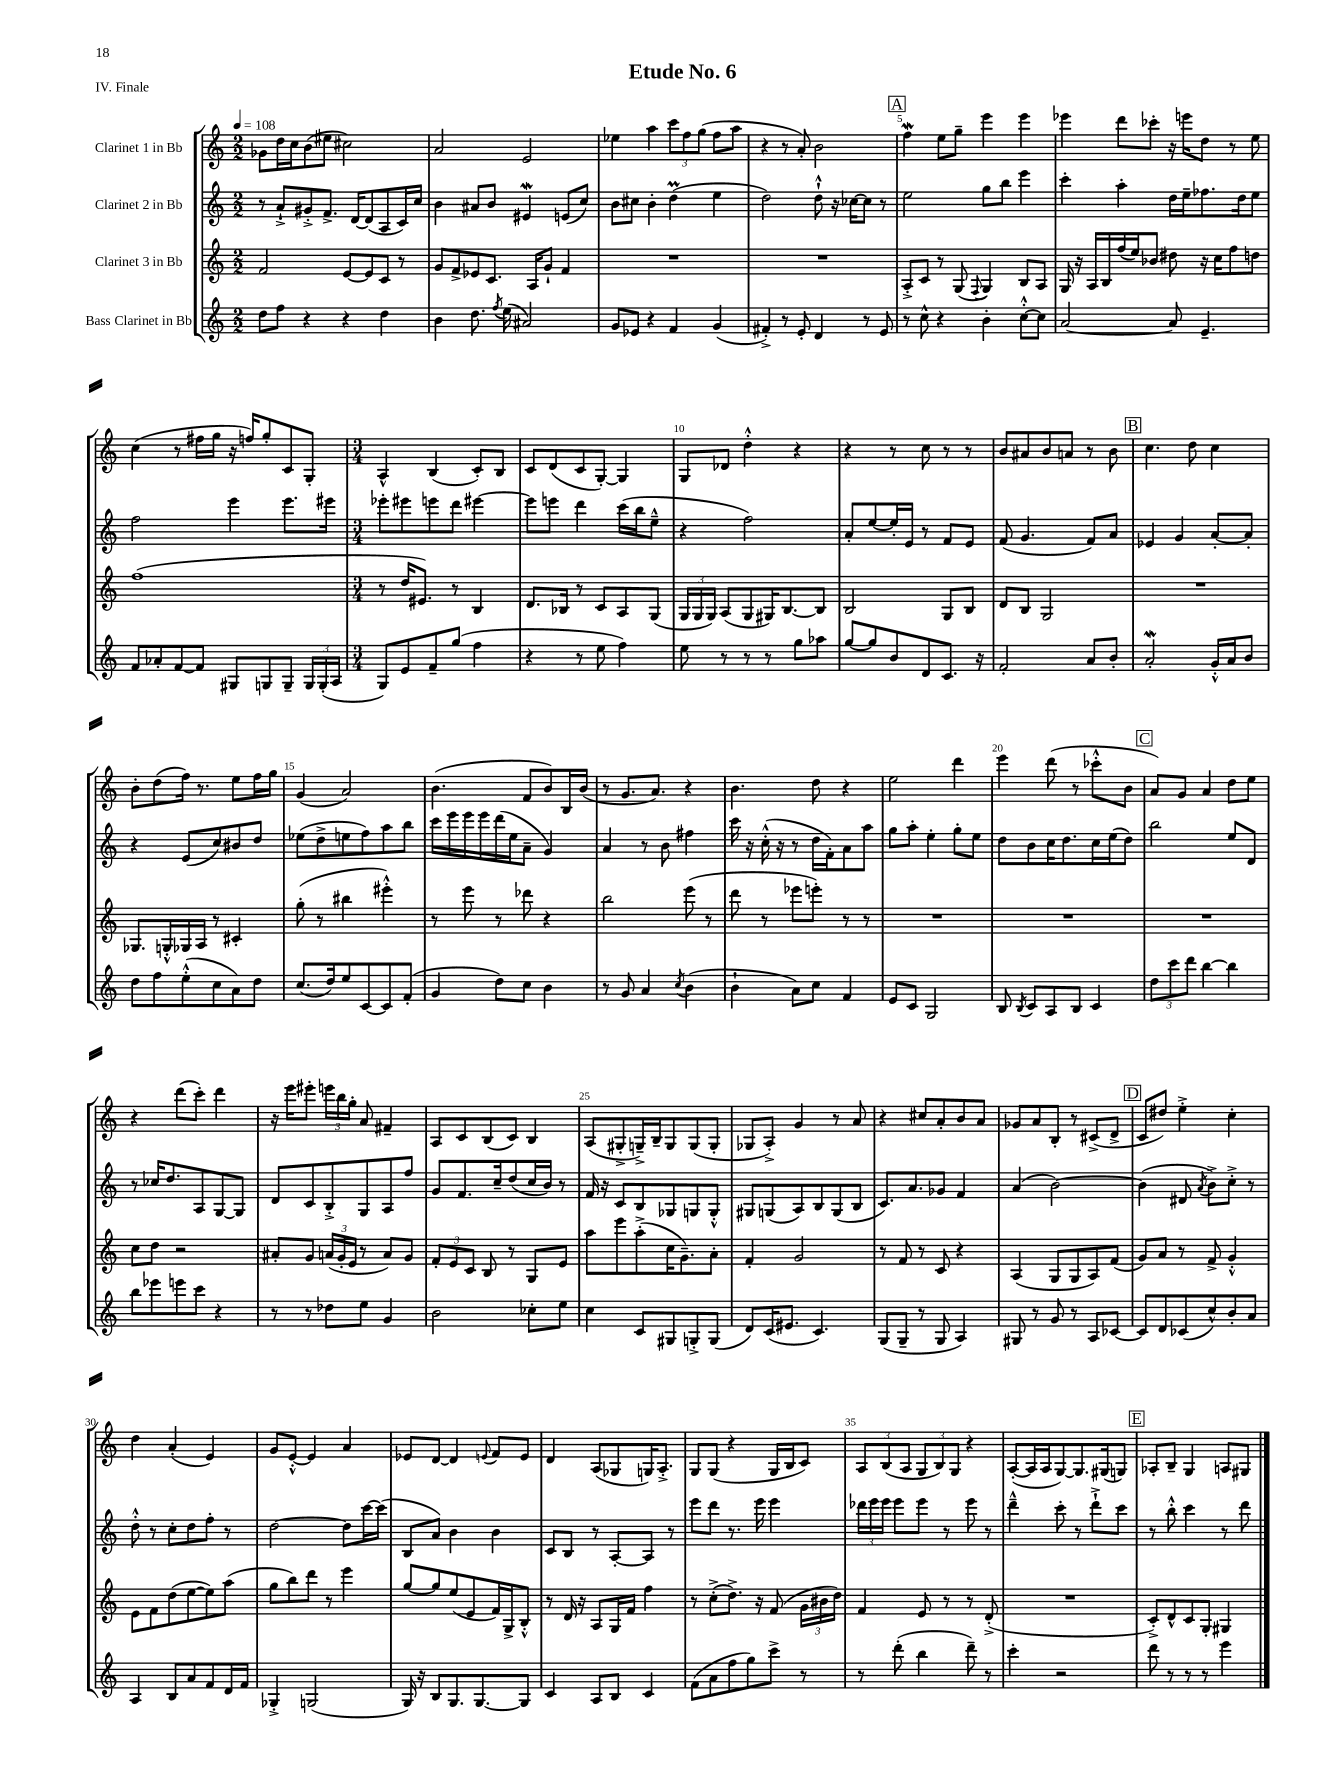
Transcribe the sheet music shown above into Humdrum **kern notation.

**kern	**kern	**kern	**kern
*part4	*part3	*part2	*part1
*staff4	*staff3	*staff2	*staff1
*I"Bass Clarinet in Bb	*I"Clarinet 3 in Bb	*I"Clarinet 2 in Bb	*I"Clarinet 1 in Bb
*clefG2	*clefG2	*clefG2	*clefG2
*k[]	*k[]	*k[]	*k[]
*M2/2	*M2/2	*M2/2	*M2/2
*MM108	*MM108	*MM108	*MM108
=1	=1	=1	=1
8dd\L	2f/	8r	8g-X\L
8ff\J	.	8a`^/L	16dd\L
.	.	.	16cc\J
4r	.	8g#X'^/	(8b\
.	.	8.f^/J	8ee#X\J
4r	[8e/L	.	2cc#X\)
.	.	[16d/KL	.
.	8e/]	(8d/]	.
4dd\	8c/J	8A/	.
.	8r	16c/L)	.
.	.	16cc/JJ	.
=2	=2	=2	=2
4b\	8g/L	4b\	2a/
.	8f^/	.	.
8.dd\	8e-X/	8a#X/L	.
.	8.c/J	8b/J	.
8qff/	.	.	.
(16ee\	.	.	.
2a#X/)	.	4e#XW/	2e/
.	16A/KL	.	.
.	8g`/J	.	.
.	4f/	(8en/L	.
.	.	8cc/J)	.
=3	=3	=3	=3
8g/L	1r	8b\L	4ee-X\
8e-X/J	.	8cc#X\J	.
4r	.	4b'\	4aa\
4f/	.	(4ddM\	12ccc\L
.	.	.	12ff\
.	.	.	(12gg\J
(4g/	.	4ee\	8ff\L
.	.	.	8aa\J
=4	=4	=4	=4
4f#X'^/)	1r	2dd\)	4r
8r	.	.	8r
8e'/	.	.	8a'/)
4d/	.	8dd`^^\	2b\
.	.	16r	.
.	.	[16cc-X\KL	.
8r	.	8cc-\J]	.
8e/	.	8r	.
!!LO:REH:place=s1:t=A
=5	=5	=5	=5
8r	8A'^/L	2ee\	4ffw\
8cc^^\	8c/J	.	.
4r	8r	.	8ee\L
.	(8G/	.	8gg~\J
.	8qqF/	.	.
4b'\	4G/)	8gg\L	4eee\
.	.	8bb\J	.
[8cc'^^\L	8B/L	4eee\	4eee\
8cc\J]	8A/J	.	.
=6	=6	=6	=6
[2a/	16G/	4ccc'\	4eee-X\
.	16r	.	.
.	16A/LL	.	.
.	16B/	.	.
.	(16ff/	4aa'\	8ddd\L
.	16ee/J)	.	.
.	8b-X/J	.	8ccc-X'\J
8a/]	8dd#X\	16dd\LL	16r
.	.	16ee~\J	16eeen\KL
4.e~/	16r	8.ff-X\	8dd\J
.	16cc\KL	.	.
.	8ff\	.	8r
.	.	16dd\k	.
.	8ddn\J	8ee\J	8ee\
!!LO:LB:g=z
=7	=7	=7	=7
8f/L	(1ff	2ff\	(4cc\
8a-X'/	.	.	.
[8f/	.	.	8r
8f/J]	.	.	16ff#X\LL
.	.	.	16gg\JJ
8G#X/L	.	4eee\	16r
.	.	.	16ffn/KL)
8Gn/	.	.	8gg'/
8G~/J	.	8.eee\L	8c/
24G/LL	.	.	8G'/J
(24G'/	.	.	.
.	.	16eee#X\Jk	.
24A/JJ	.	.	.
=8	=8	=8	=8
*M3/4	*M3/4	*M3/4	*M3/4
8G/L)	8r	8eee-X'\L	4A^^/
8e/	16dd/KL	8eee#X\	.
.	8.e#X/J)	.	.
8f~/	.	8eeen\	(4B/
(8gg/J	8r	8ddd\J	.
4ff\	4B/	[4eee#X\	8c'/L)
.	.	.	8B/J
=9	=9	=9	=9
4r	8.d/L	8eee#\L]	8c/L
.	.	8eeen\J	(8d/
.	16B-X/Jk	.	.
8r	8r	4ddd\	8c/
8ee\	8c/L	.	[8G'/J)
4ff\)	8A/	(16ccc\LL	4G/]
.	.	16bb\J	.
.	(8G/J	8ee~^^\J	.
=10	=10	=10	=10
8ee\	24G/LL	4r	8G/L
.	24G/	.	.
.	24G/JJ)	.	.
8r	(8A/L	.	8d-X/J
8r	8G/	2ff\)	4dd'^^\
8r	16G#X/K)	.	.
.	[8.B/	.	.
8gg\L	.	.	4r
8aa-X\J	8B/J]	.	.
=11	=11	=11	=11
[8gg/L	2B/	8a'/L	4r
8gg/]	.	[8ee/	.
8b/	.	16ee'/L]	8r
.	.	16e/JJ	.
8d/	.	8r	8cc\
8.c/J	8G/L	8f/L	8r
.	8B/J	8e/J	8r
16r	.	.	.
=12	=12	=12	=12
2f'/	8d/L	(8f/	8b/L
.	8B/J	4.g/	8a#X/
.	2G/	.	8b/
.	.	.	8an/J
8a/L	.	8f/L)	8r
8b'/J	.	8a/J	8b\
!!LO:REH:place=s1:t=B
=13	=13	=13	=13
2aW'/	2.r	4e-X/	4.cc\
.	.	4g/	.
.	.	.	8dd\
16g'^^/LL	.	[8a'/L	4cc\
16a/J	.	.	.
8b/J	.	8a'/J]	.
!!LO:LB:g=z
=14	=14	=14	=14
8dd\L	8.G-X/L	4r	8b'\L
8ff\	.	.	(8dd\
.	16Gn'^^/L	.	.
(8ee'^^\	16G-X/	(8e/L	16ff\Jk)
.	16A/JJ	.	8.r
8cc\	8r	8cc/)	.
8a\)	4c#X'/	8b#X/	8ee\L
8dd\J	.	8dd/J	16ff\L
.	.	.	16gg\JJ
=15	=15	=15	=15
(8.cc/L	(8gg'\	(8ee-X\L	(4g/
.	8r	8dd^\	.
16dd/k)	.	.	.
8ee/	4bb#X\	8een\	2a/)
[8c/	.	8ff\)	.
8c/]	4eee#X'^^\)	8aa\	.
(8f'/J	.	8bb\J	.
=16	=16	=16	=16
4g/	8r	16ccc\LL	(4.b\
.	.	16eee\	.
.	8eee\	16eee\	.
.	.	16eee\	.
8dd\L)	8r	(16ddd\	.
.	.	16ee\J	.
8cc\J	8ddd-X\	8a~\J	8f/L
4b\	4r	4g/)	8b/)
.	.	.	16B/L
.	.	.	(16b/JJ
=17	=17	=17	=17
8r	2bb\	4a/	8r
8g/	.	.	8.g/L
4a/	.	8r	.
.	.	.	8.a/J)
.	.	8b\	.
8qcc/	.	.	.
(4b\	(8eee\	4ff#X\	4r
.	8r	.	.
=18	=18	=18	=18
4b`\	8ddd\	16ccc\	4.b\
.	.	16r	.
.	8r	(16cc'^^\	.
.	.	16r	.
8a\L)	8eee-X\L	8r	.
8cc\J	8eeen'\J)	16dd\LL	8dd\
.	.	16f'\J)	.
4f/	8r	8a\	4r
.	8r	8aa\J	.
=19	=19	=19	=19
8e/L	2.r	8gg\L	2ee\
8c/J	.	8aa'\J	.
2G/	.	4ee'\	.
.	.	8gg'\L	4ddd\
.	.	8ee\J	.
=20	=20	=20	=20
8B/	2.r	8dd\L	4eee\
8qB/	.	.	.
8c/L	.	8b\	.
8A/	.	16cc\K	(8ddd\
.	.	8.dd\	.
8B/J	.	.	8r
4c/	.	16cc\L	8ccc-X'^^\L
.	.	(16ee\J	.
.	.	8dd\J)	8b\J
!!LO:REH:place=s1:t=C
=21	=21	=21	=21
12dd\L	2.r	2bb\	8a/L)
12ccc\	.	.	.
.	.	.	8g/J
12ddd\J	.	.	.
[4bb\	.	.	4a/
4bb\]	.	8ee/L	8dd\L
.	.	8d/J	8ee\J
!!LO:LB:g=z
=22	=22	=22	=22
8bb\L	8cc\L	8r	4r
8eee-X\	8dd\J	16cc-X/KL	.
.	.	8.dd/	.
8eeen\	2r	.	(8ddd\L
8ccc\J	.	8A/	8ccc'\J)
4r	.	[8G/	4ddd\
.	.	8G/J]	.
=23	=23	=23	=23
8r	8a#X'/L	8d/L	16r
.	.	.	16eee\KL
8r	8g/J	8c/	8eee#X'\J
8dd-X\L	(24an/LL	8B'^/	24eeen\LL
.	24g'/	.	24bb\
.	24e/JJ	.	24gg'\JJ
8ee\J	8r	8G/	8a/
4g/	8a/L)	8A/	4f#X~/
.	8g/J	8ff/J	.
=24	=24	=24	=24
2b\	12f'/L	8g/L	8A/L
.	12e/	.	.
.	.	8.f/	8c/
.	12c/J	.	.
.	8B/	.	(8B/
.	.	16cc~/k	.
.	8r	(8dd/	8c/J)
8cc-X'\L	8G/L	16cc/L	4B/
.	.	16b/JJ)	.
8ee\J	8e/J	8r	.
=25	=25	=25	=25
4cc\	8aa\L	16f/	(8A/L
.	.	16r	.
.	8eee\	8c/L	8G#X'^/
8c/L	(8aa'^\	8B/	16Gn~^/L)
.	.	.	16B~/J
8G#X/	16cc\K	8G-X/	8G/
.	8.g~\)	.	.
8Gn'^/	.	8Gn/	(8G/
(8G/J	8a'\J	8G'^^/J	8G'/J
=26	=26	=26	=26
8d/L)	4f'/	8G#X/L	8G-X/L
(16c/K	.	(8Gn/	8A'^/J)
8.e#X/J	.	.	.
.	2g/	8A/)	4g/
4.c/)	.	8B/	.
.	.	(8G/	8r
.	.	8B/J	8a/
=27	=27	=27	=27
(8G/L	8r	8.c/L)	4r
8G~/J	8f/	.	.
.	.	8.a/	.
8r	8r	.	8cc#X/L
8G/	8c/	8g-X/J	8a'/
4A/)	4r	4f/	8b/
.	.	.	8a/J
=28	=28	=28	=28
8G#X/	(4A/	(4a/	8g-X/L
8r	.	.	8a/
8g/	8G/L	[2b\)	8B'/J
8r	8G/	.	8r
8A/L	8A/)	.	(8c#X^/L
[8c-X/J	(8f/J	.	8d^/J
!!LO:REH:place=s1:t=D
=29	=29	=29	=29
8c-/L]	8g/L)	(4b\]	8c/L
8d/	8a/J	.	8dd#X/J)
(8c-X/	8r	8d#X/	4ee'^\
.	.	8qa/	.
8cc^^/)	8f^/	8b^\L)	.
8b'/	4g'^^/	8cc'^\J	4cc'\
8a/J	.	8r	.
!!LO:LB:g=z
=30	=30	=30	=30
4A/	8e\L	8dd'^^\	4dd\
.	8f\	8r	.
8B/L	(8dd\	8cc'\L	(4a'/
8a/	[8ee\	8dd\	.
8f/	8ee\])	8ff'\J	4e/)
16d/L	(8aa\J	8r	.
16f/JJ	.	.	.
=31	=31	=31	=31
4G-X'^/	8gg\L	[2dd\	8g/L
.	8bb\)	.	[8e'^^/J
(2Gn/	8ddd\J	.	4e/]
.	8r	.	.
.	4eee\	8dd\L]	4a/
.	.	[16ccc\L	.
.	.	(16ccc\JJ]	.
=32	=32	=32	=32
16G/)	[8gg/L	8B/L	8e-X/L
16r	.	.	.
8B/L	8gg/]	8a/J)	[8d/J
8.G/	(8ee/	4b\	4d/]
.	8e/	.	.
[8.G/	.	.	.
.	.	.	8qqen/
.	16f/L)	4b\	8f/L
.	16G^/J	.	.
8G/J]	8B'^^/J	.	8e/J
=33	=33	=33	=33
4c/	8r	8c/L	4d/
.	16d/	8B/J	.
.	16r	.	.
8A/L	8A/L	8r	(8A/L
8B/J	16G/L	[8A'/L	8G-X/
.	16f/JJ	.	.
4c/	4ff\	8A/J]	16Gn/K)
.	.	.	8.A'^/J
.	.	8r	.
=34	=34	=34	=34
(8f\L	8r	8eee\L	8G/L
8a\	(8cc'^\L	8ddd\J	(8G/J
8ff\	8.dd^\J)	8.r	4r
8gg\)	.	.	.
.	16r	16eee\	.
8ccc^\J	(8f/	4eee\	16G/LL
.	.	.	16B/J
8r	24g\LL	.	8c/J)
.	24b#X\	.	.
.	24dd\JJ)	.	.
=35	=35	=35	=35
8r	4f/	24ddd-X\LL	12A/L
.	.	24eee\	.
.	.	24eee\JJ	(12B/
(8ddd'\	.	8eee\L	.
.	.	.	12A/J
4bb\	8e/	8eee\J	12G/L
.	.	.	12B/)
.	8r	8r	.
.	.	.	12G/J
8ddd~\)	8r	8eee\	4r
8r	(8d'^/	8r	.
=36	=36	=36	=36
4ccc'\	2.r	4ddd~^^\	([8A'/L
.	.	.	16A/L]
.	.	.	16A/J
2r	.	8ccc'\	[8G/)
.	.	8r	8.G/]
.	.	8ddd`^\L	.
.	.	.	(16G#X/k
.	.	8ccc\J	8Gn/J)
!!LO:REH:place=s1:t=E
=37	=37	=37	=37
8ddd\	8c'^/L)	8r	8A-X'/L
8r	8d^^/	8bb'^^\	8B~/J
8r	8c/	4ccc\	4G/
8r	8G'/J	.	.
4eee\	4G#X/	8r	8An/L
.	.	8ddd\	8G#X/J
==	==	==	==
*-	*-	*-	*-
